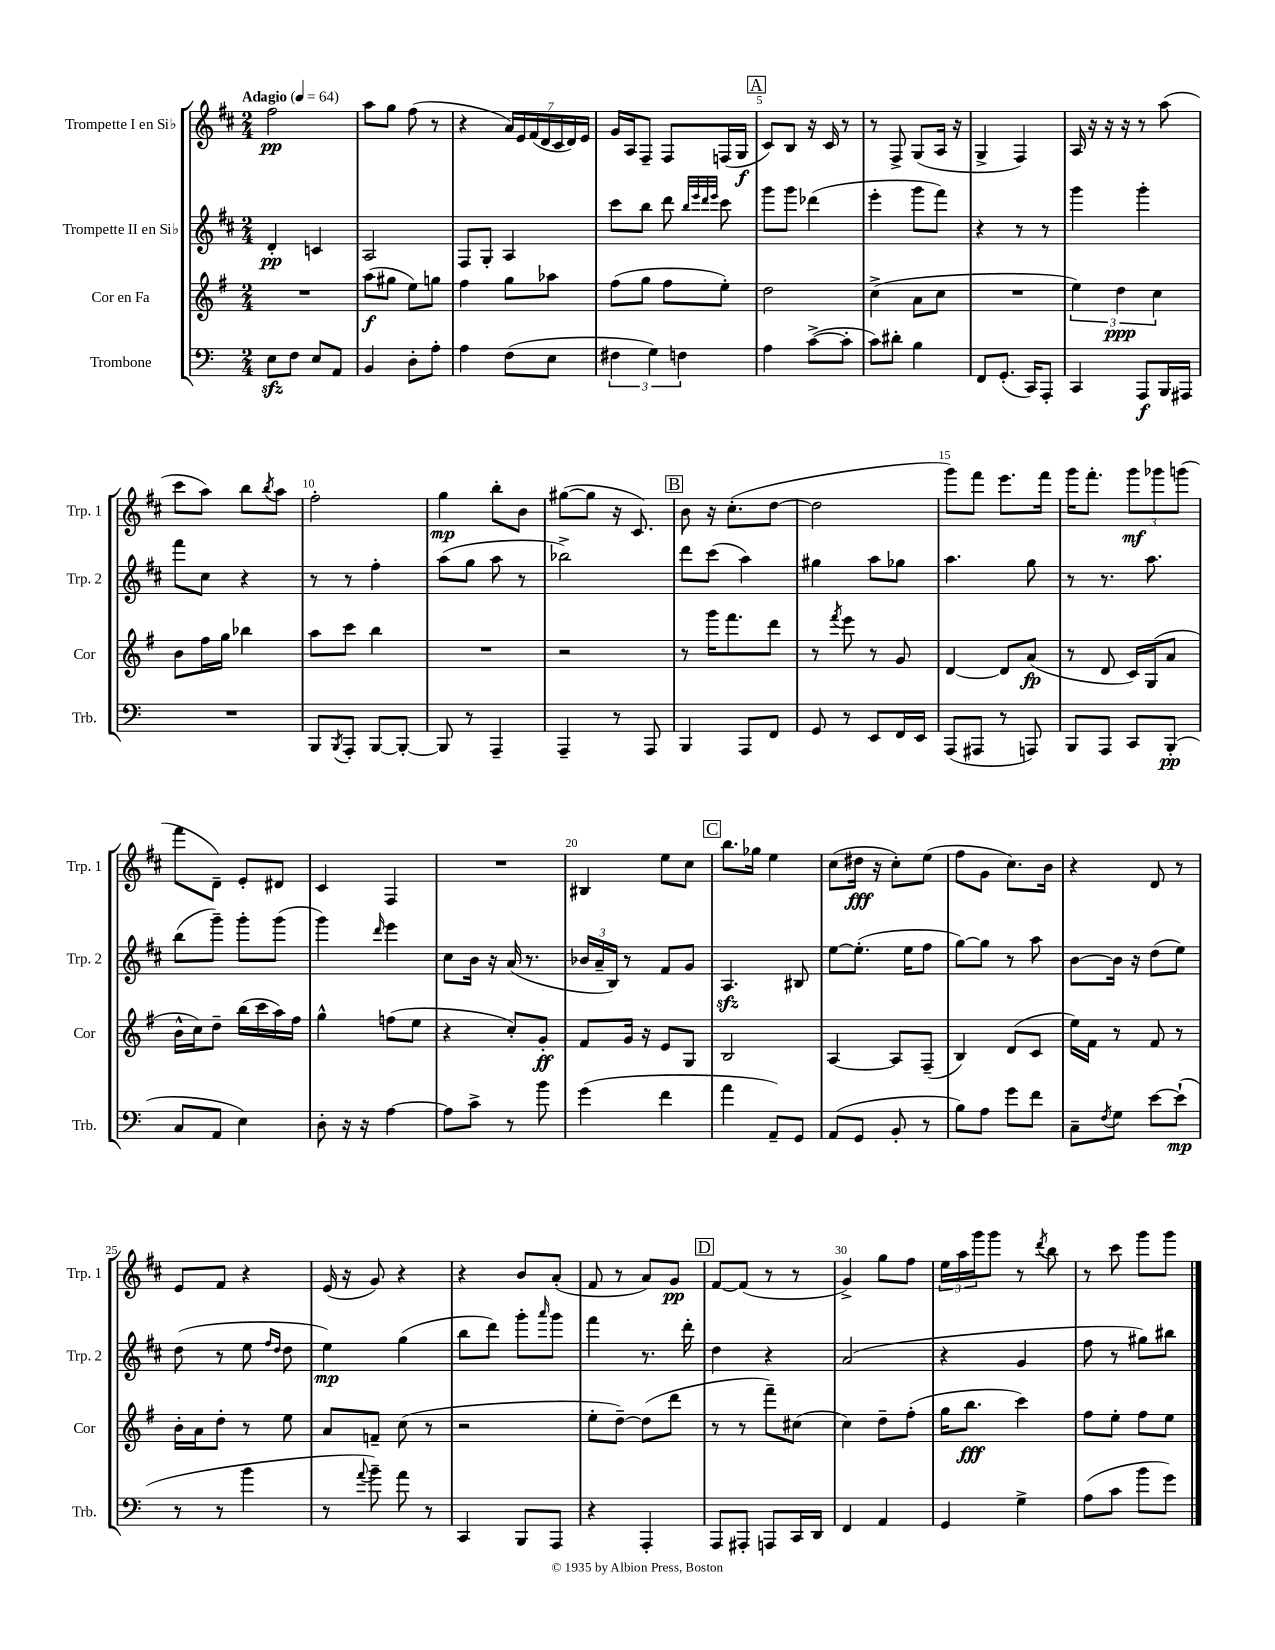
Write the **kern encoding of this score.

**kern	**kern	**kern	**kern
*staff4	*staff3	*staff2	*staff1
*clefF4	*clefG2	*clefG2	*clefG2
*k[]	*k[f#]	*k[f#c#]	*k[f#c#]
*M2/4	*M2/4	*M2/4	*M2/4
*MM64	*MM64	*MM64	*MM64
8E	2r	4d'	2ff#
8F	.	.	.
8E	.	4c	.
8AA	.	.	.
=	=	=	=
4BB	(8aa	2A	8aa
.	8gg#	.	8gg
8D'	8ee)	.	(8ff#
8A'	8gg	.	8r
=	=	=	=
4A	4ff#	8F#	4r
.	.	8G'	.
(8F	8gg	4A	28a)
.	.	.	28e
.	.	.	(28f#
.	.	.	28d
8E	8aa-	.	.
.	.	.	28c#
.	.	.	28d)
.	.	.	28e
=	=	=	=
6F#	(8ff#	8ccc#	16g
.	.	.	16A
.	8gg	8bb	8F#~
6G)	.	.	.
.	8ff#	8ddd	8F#
6F	.	.	.
.	.	32qqbb	.
.	.	32qqeee	.
.	.	32qqddd	.
.	.	32qqeee	.
.	8ee')	8ccc#	(16F
.	.	.	16G
=	=	=	=
4A	2dd	8ggg	8c#)
.	.	8ggg	8B
([8c^	.	(4ddd-	16r
.	.	.	16c#
8c']	.	.	8r
=	=	=	=
8c)	(4cc^	4eee'	8r
8d#'	.	.	8F#^
4B	8a	8ggg	(8G
.	8cc	8fff#)	16A
.	.	.	16r
=	=	=	=
8FF	2r	4r	4G^
(8.GG'	.	.	.
.	.	8r	4F#)
16CC)	.	.	.
8AAA'	.	8r	.
=	=	=	=
4CC	6ee)	4ggg	16A
.	.	.	16r
.	.	.	16r
.	6dd	.	.
.	.	.	16r
8AAA	.	4ggg'	8r
.	6cc	.	.
16BBB	.	.	(8aa
16AAA#	.	.	.
=	=	=	=
2r	8b	8fff#	8ccc#
.	16ff#	8cc#	8aa)
.	16gg	.	.
.	4bb-	4r	8bb
.	.	.	8qbb
.	.	.	8aa
=	=	=	=
8BBB	8aa	8r	2ff#'
8qBBB	.	.	.
8AAA'	8ccc	8r	.
[8BBB	4bb	4ff#'	.
8BBB'_	.	.	.
=	=	=	=
8BBB]	2r	(8aa	4gg
8r	.	8gg	.
4AAA~	.	8aa	8bb'
.	.	8r	8b
=	=	=	=
4AAA~	2r	2bb-^)	([8gg#
.	.	.	8gg#]
8r	.	.	16r
.	.	.	8.c#)
8AAA	.	.	.
=	=	=	=
4BBB	8r	8ddd	8b
.	16ggg	(8ccc#	16r
.	8.fff#	.	(8.cc#'
8AAA	.	4aa)	.
8FF	8ddd	.	[8dd
=	=	=	=
8GG	8r	4gg#	2dd]
.	8qfff#	.	.
8r	8eee	.	.
8EE	8r	8aa	.
16FF	8g	8gg-	.
16EE	.	.	.
=	=	=	=
(8AAA	[4d	4.aa	8ggg)
8AAA#	.	.	8fff#
8r	8d]	.	8.eee
8AAA)	(8a	8gg	.
.	.	.	16fff#
=	=	=	=
8BBB	8r	8r	16ggg
.	.	.	8.fff#'
8AAA	8d	8.r	.
8CC	16c)	.	12ggg
.	(16G	8.aa	.
.	.	.	12ggg-
(8BBB'	8a	.	.
.	.	.	(12ggg
=	=	=	=
8C	16b^^	(8bb	8fff#
.	16cc)	.	.
8AA	8dd~	8ggg~)	8d~)
4E)	(16bb	8ggg'	8e'
.	16ccc	.	.
.	16aa)	(8ggg	8d#
.	16ff#	.	.
=	=	=	=
8D'	4gg^^	4ggg)	4c#
16r	.	.	.
16r	.	.	.
.	.	16qqddd	.
[4A	(8ff	4eee	4F#
.	8ee	.	.
=	=	=	=
8A]	4r	8cc#	2r
8c^	.	16b	.
.	.	16r	.
8r	8cc')	(16a	.
.	.	8.r	.
8b	8g'	.	.
=	=	=	=
(4g	8f#	24b-	4B#
.	.	24a~	.
.	.	24B)	.
.	16g	8r	.
.	16r	.	.
4f	8e	8f#	8ee
.	8G	8g	8cc#
=	=	=	=
4a	2B	4.A	8.bb
.	.	.	16gg-
8AA~)	.	.	4ee
8GG	.	8B#	.
=	=	=	=
(8AA	[4A	[8ee	(8cc#
8GG	.	(8.ee']	16dd#
.	.	.	16r
8BB'	8A]	.	8cc#')
.	.	16ee	.
8r	(8F#~	8ff#	(8ee
=	=	=	=
8B)	4B)	[8gg)	8ff#
8A	.	8gg]	8g
8g	(8d	8r	8.cc#)
8f	8c	8aa	.
.	.	.	16b
=	=	=	=
8C~	16ee)	[8b	4r
.	16f#	.	.
8qF	.	.	.
8G	8r	16b]	.
.	.	16r	.
[8e	8f#	(8dd	8d
(8e`]	8r	8ee)	8r
=	=	=	=
8r	16b'	(8dd	8e
.	16a	.	.
8r	8dd'	8r	8f#
4b	8r	8ee	4r
.	.	16qqff#	.
.	.	16qqdd	.
.	8ee	8dd	.
=	=	=	=
8r	8a	4ee)	(16e
.	.	.	16r
8qqa	.	.	.
8b~)	8f~	.	8g)
8a	(8cc	(4gg	4r
8r	8r	.	.
=	=	=	=
4CC	2r	8bb	4r
.	.	8ddd)	.
8BBB	.	8ggg'	8b
.	.	16qqaaa	.
8AAA	.	8ggg	(8a'
=	=	=	=
4r	8ee'	4fff#	8f#
.	[8dd~)	.	8r
4AAA'	(8dd]	8.r	8a)
.	8ddd	.	8g
.	.	16ddd'	.
=	=	=	=
8AAA	8r	4dd	[8f#
8AAA#'	8r	.	(8f#]
8AAA	8fff#~)	4r	8r
16CC	(8cc#	.	8r
16DD	.	.	.
=	=	=	=
4FF	4cc)	(2a	4g^)
4AA	8dd~	.	8gg
.	(8ff#'	.	8ff#
=	=	=	=
4GG	16gg	4r	24ee
.	.	.	24aa
.	8.bb	.	.
.	.	.	24ggg
.	.	.	8ggg
4G^	4ccc)	4g	8r
.	.	.	8qddd
.	.	.	8bb
=	=	=	=
(8A	8ff#	8ff#	8r
8c	8ee'	8r	8ccc#
8b	8ff#	8gg#)	8ggg
8g)	8ee	8bb#	8ggg
==	==	==	==
*-	*-	*-	*-
